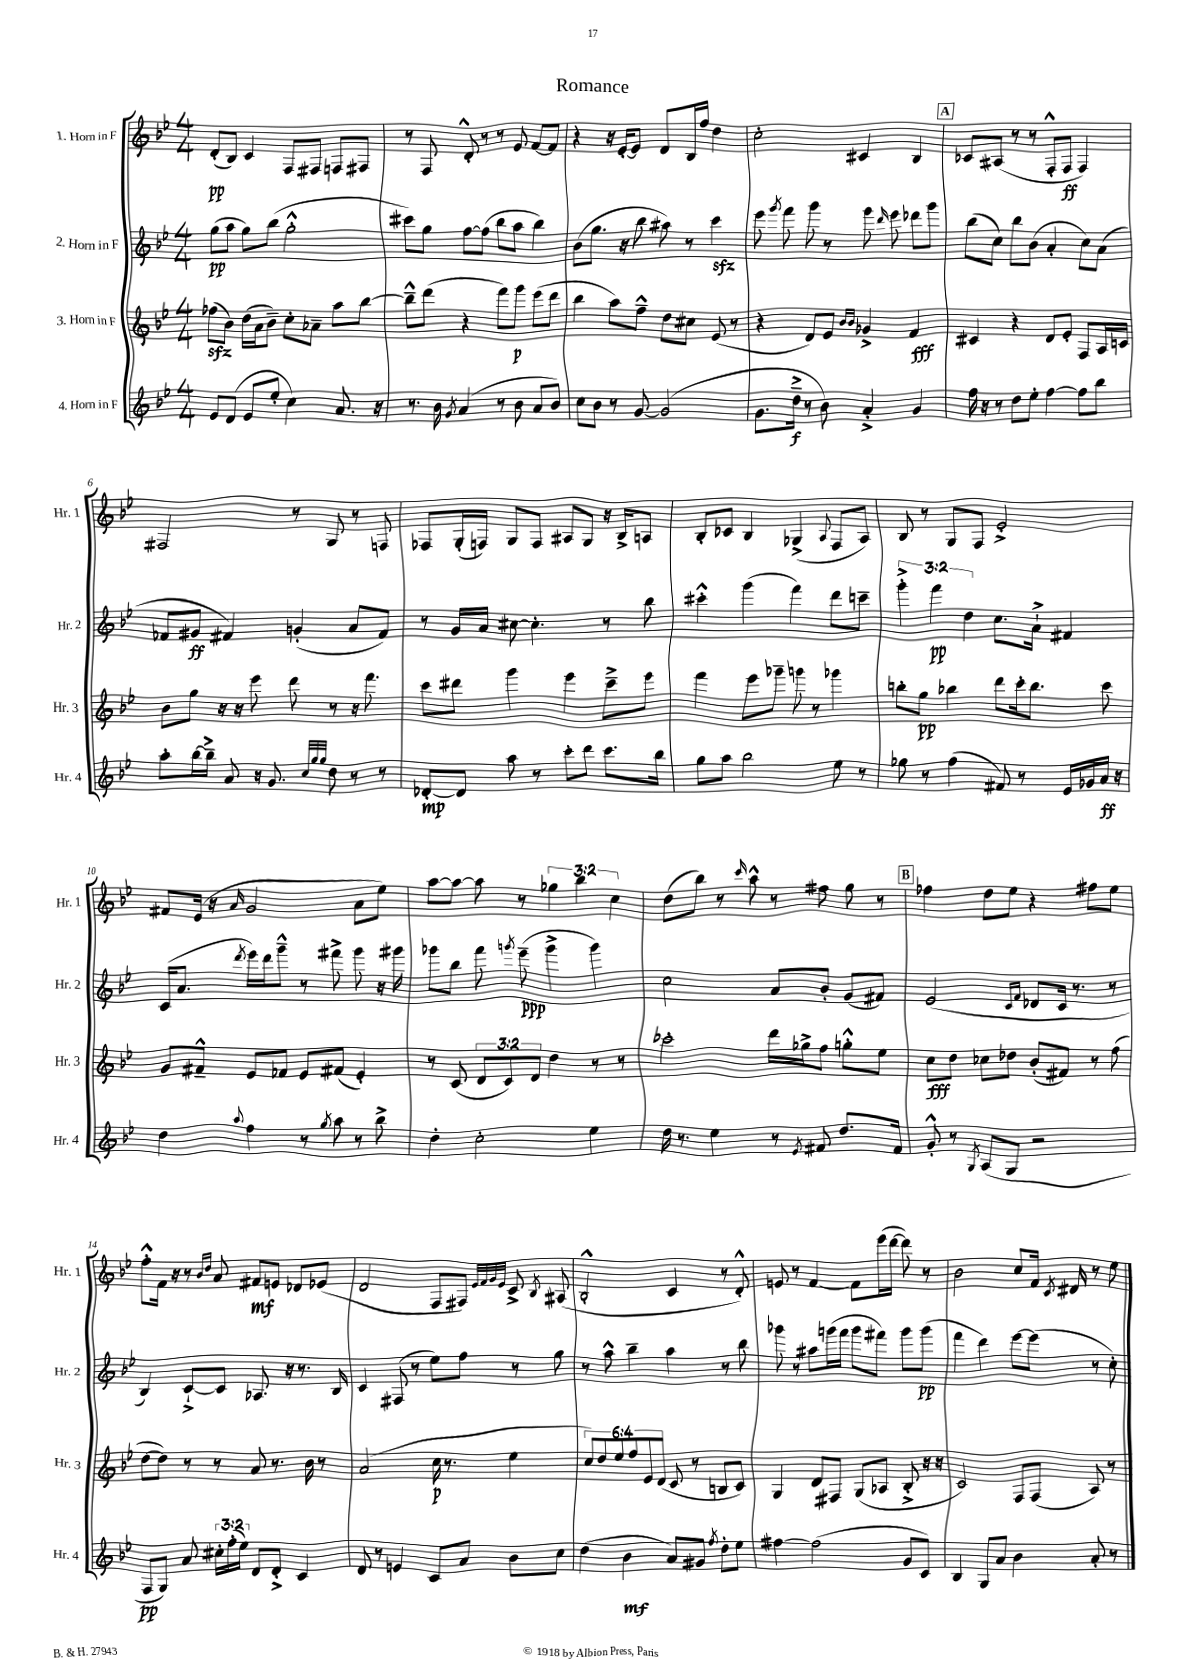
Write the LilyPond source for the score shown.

\header { title = "Romance" }
<<
\new StaffGroup <<
\new Staff = "s0" \with { instrumentName = "1. Horn in F" shortInstrumentName = "Hr. 1" } {
    \clef treble \key bes \major \numericTimeSignature \time 4/4 \override Staff.TupletNumber.text = #tuplet-number::calc-fraction-text
    \autoBeamOff d'8[-.\pp( bes8]) c'4 f8[ fis8] f8[ fis8] |
    r8 f8 d'8-.-^ r8 r8 ees'8 f'8[~ f'8] |
    r4 r16 ees'16[~-. ees'8] d'8[ bes16 f''16] d''4 |
    c''2-. cis'4 bes4 |
    \mark \markup { \box "A" } ces'8[ ais8]( r8 r8 f8[-.-^ f8]\ff f4) |
    fis2 r8 g8 r8 f8 |
    fes8[ g16-.( f16]) g8[ f8] ais8[ g8] r16 bes16[-> a8] |
    bes8[-. ces'8] bes4 ges4->( \appoggiatura { a8 } f8[ a8]) |
    bes8 r8 g8[ f8] ees'2-.-> |
    fis'8[ ees'16]( r16 \grace { a'16 } g'2 a'8[ ees''8]) |
    a''8[~ a''8]~ a''8 r8 \tuplet 3/2 { ges''4 bes''4 c''4 } |
    d''8[( bes''8]) r8 \grace { c'''16 } a''8-^ r8 fis''8 g''8 r8 |
    \mark \markup { \box "B" } fes''4 d''8[ ees''8] r4 fis''8[ ees''8] |
    f''8[-.-^ f'16] r16 r8 \grace { bes'16[ d''16] } a'8 fis'8[\mf e'8] des'8[ ees'8]( |
    d'2 f8[ fis8]) \grace { ees'32[ f'32 g'32 ees'32] } c'8-> \acciaccatura { bes8 } ais8( |
    bes2-.-^ c'4 r8 d'8-.-^) |
    e'8 r8 f'4~ f'8[ ees'''16( d'''16]~ d'''8) r8 |
    bes'2 c''8[ f'16] \acciaccatura { c'8 } dis'16 r8 ees''8 \bar "|." |
}
\new Staff = "s1" \with { instrumentName = "2. Horn in F" shortInstrumentName = "Hr. 2" } {
    \clef treble \key bes \major \numericTimeSignature \time 4/4 \override Staff.TupletNumber.text = #tuplet-number::calc-fraction-text
    \autoBeamOff g''8[\pp( a''8] g''8[) bes''8]( g''2-.-^ |
    cis'''8[) g''8] f''8[~ f''8]( bes''8[ a''8] bes''4) |
    bes'8[( g''8.] r16 bes''8 ais''8) r8 c'''4\sfz |
    ees'''8 \acciaccatura { g'''8 } f'''8 g'''8 r8 g'''8 \grace { d'''16 } ees'''8 des'''8[ g'''8] |
    \mark \markup { \box "A" } bes''8[( c''8]) bes''8[ bes'8]( a'4-. c''8[) a'8]( |
    fes'8[ gis'8]\ff fis'4) g'4-.( a'8[ fis'8]) |
    r8 g'16[ a'16] cis''8~ cis''4.-. r8 bes''8 |
    cis'''4-.-^ g'''4( f'''4) d'''8[ c'''8]-- |
    \tuplet 3/2 { g'''4-.-> f'''4\pp d''4 } c''8.[ a'16]-!-> fis'4 |
    c'16[( a'8.] \acciaccatura { d'''8 } ees'''16[) d'''16 g'''8]---^ r8 fis'''8-> g'''8 r16 gis'''16 |
    ges'''8[ bes''8] f'''8 \acciaccatura { g'''8 } ees'''8--\ppp( g'''4-> g'''4) |
    c''2 a'8[ bes'8]-. g'8[( fis'8]) |
    \mark \markup { \box "B" } ees'2( \grace { c'16[ f'16] } des'8[ c'16] r8. r8 |
    bes4) c'8[~-!-> c'8] aes8. r16 r8. bes16 |
    c'4 fis8( r8 ees''8[) f''8] r8 g''8 |
    r8 a''8-^ bes''4-- a''4 r8 bes''8 |
    ges'''8 r8 ais''8[ g'''16( f'''16] g'''8[ fis'''8]) g'''8[ g'''8]\pp( |
    f'''4 d'''4) ees'''8[~ ees'''8]( r8 c''8-.) \bar "|." |
}
\new Staff = "s2" \with { instrumentName = "3. Horn in F" shortInstrumentName = "Hr. 3" } {
    \clef treble \key bes \major \numericTimeSignature \time 4/4 \override Staff.TupletNumber.text = #tuplet-number::calc-fraction-text
    \autoBeamOff fes''8[\sfz( bes'8]) d''16[( a'16 bes'8]--) c''8[-. aes'8]-- a''8[ bes''8]~ |
    bes''8[---^ d'''8]( r4 f'''8[) g'''8]\p ees'''8[( d'''8] |
    bes''4 a''8[) f''8]---^ d''8[ cis''8] ees'8( r8 |
    r4 d'8[) ees'8] \grace { bes'16[ bes'16] } ges'4-> f'4\fff |
    \mark \markup { \box "A" } cis'4 r4 d'8[ ees'8]-. f8[ a16 c'16] |
    bes'8[ g''8] r16 r16 ees'''8 d'''8 r8 r16 f'''8. |
    c'''8[ dis'''8] g'''4 ees'''4 c'''8[---> ees'''8] |
    f'''4 ees'''8[ ges'''8]-- g'''8 r8 ges'''4 |
    b''8[-. g''8]\pp bes''4 d'''8[ c'''16-. bes''8.] c'''8 |
    g'8[ fis'8]---^ ees'8[ fes'8] ees'8[ fis'8]( ees'4-.) |
    r8 c'8( \tuplet 3/2 { d'8[ c'8) d'8] } d''4 r8 r8 |
    ces'''2-. d'''16[ ges''16-> f''8] g''8[-.-^ ees''8] |
    \mark \markup { \box "B" } c''8[\fff d''8] ces''8[ des''8] bes'8[-.( fis'8]) r8 f''8( |
    d''8[~ d''8]) r8 r8 a'8 r8. bes'16 r8 |
    a'2( c''16\p r8. ees''4 |
    \tuplet 6/4 { c''8[) d''8 ees''8 f''8 ees'8 d'8]( } c'8 r8 b8[ c'8]) |
    g4 d'8[ fis8] g8[( aes8] bes8-.-> r16 r16 |
    c'2) f8[ f8]( a8) r8 \bar "|." |
}
\new Staff = "s3" \with { instrumentName = "4. Horn in F" shortInstrumentName = "Hr. 4" } {
    \clef treble \key bes \major \numericTimeSignature \time 4/4 \override Staff.TupletNumber.text = #tuplet-number::calc-fraction-text
    \autoBeamOff ees'8[ d'8]( ees'8[ ees''8]-. c''4) a'8. r16 |
    r8. bes'16 \acciaccatura { g'8 } a'4( r8 bes'8 a'8[ bes'8]) |
    c''8[ bes'8] r8 g'8~ g'2( |
    g'8.[ d''16]--->\f r8 bes'8) a'4-.-> g'4 |
    \mark \markup { \box "A" } f''16 r16 r8 d''8[ ees''8]-. f''4~ f''8[ bes''8] |
    a''8[-. bes''16~ bes''16]---> a'8 r16 g'8. \grace { c''32[ g''32 g''32] } d''8 r8 r8 |
    des'8[~-.\mp des'8] a''8 r8 c'''8[-. d'''8] c'''8.[ bes''16] |
    g''8[ a''8] bes''2 ees''8 r8 |
    ges''8 r8 f''4( fis'8) r8 ees'16[ ges'16 a'16]\ff r16 |
    d''4 \appoggiatura { a''8 } f''4 r8 \acciaccatura { g''8 } a''8 r8 bes''8-> |
    d''4-. c''2-. ees''4 |
    d''16 r8. ees''4 r8 \acciaccatura { ees'8 } fis'8 d''8.[ fis'16] |
    \mark \markup { \box "B" } g'8-.-^ r8 \acciaccatura { g8 } a8[( g8] r2 |
    f8[\pp g8]) a'8 \tuplet 3/2 { cis''16[-. f''16-.( ees''16]) } d'8[ d'8]-.-> c'4 |
    d'8 r8 e'4 c'8[ a'8] bes'8[ c''8] |
    d''4( bes'4\mf a'8[) gis'8] \acciaccatura { f''8 } d''8[-. ees''8] |
    fis''4~ fis''2( g'8[ c'8]) |
    bes4 g8[ a'8] bes'4 a'8-. r8 \bar "|." |
}
>>
>>
